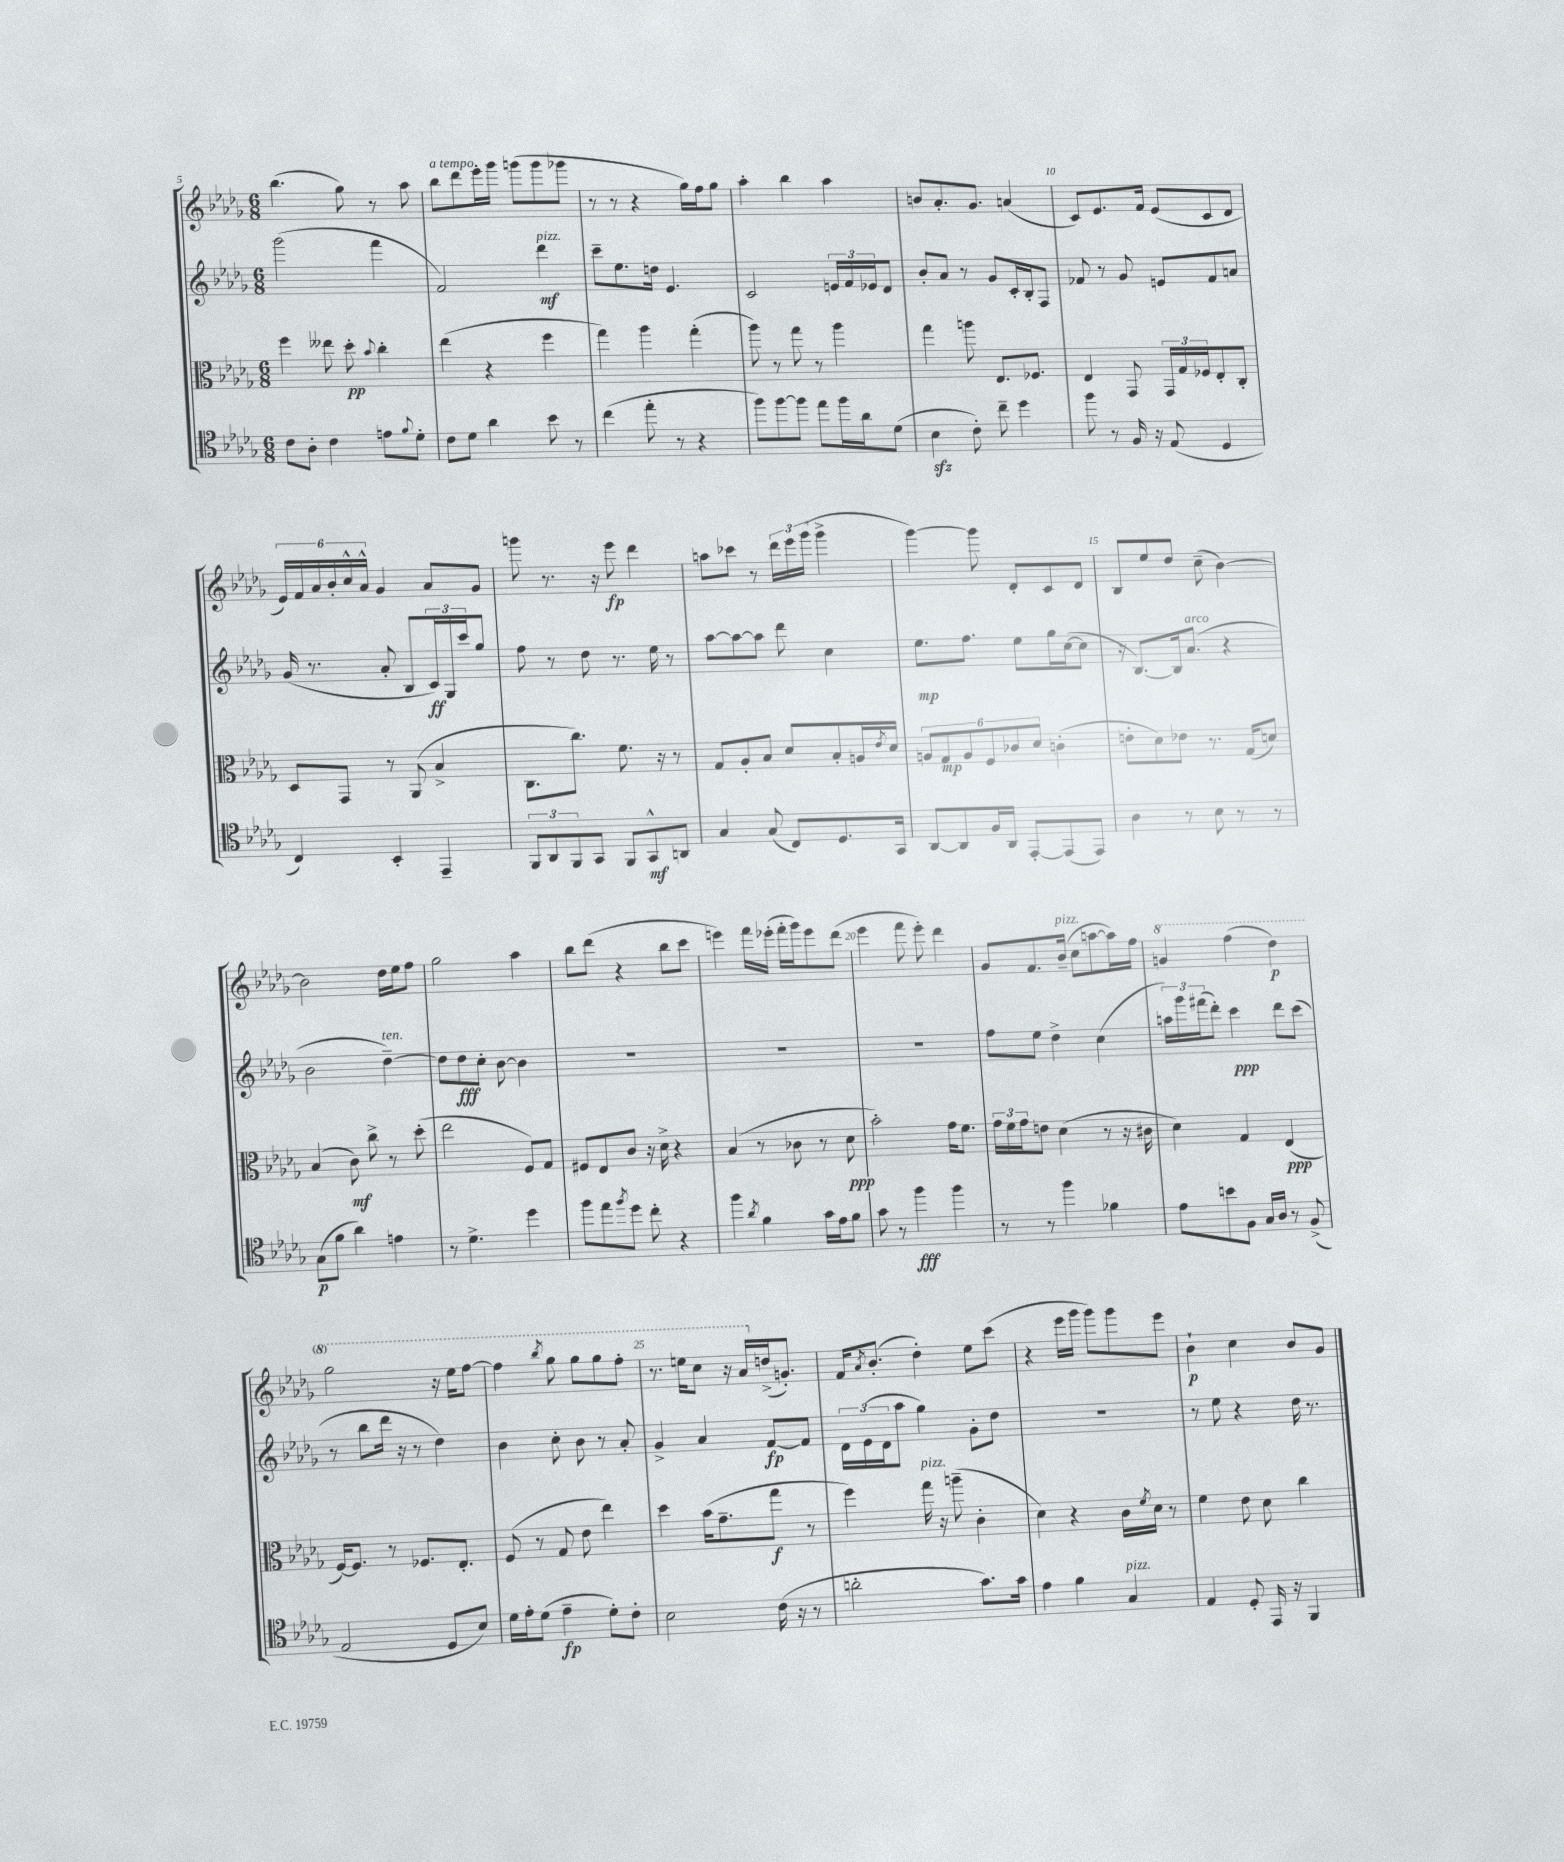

**kern	**dynam	**kern	**dynam	**kern	**dynam	**kern	**dynam
*part4	*part4	*part3	*part3	*part2	*part2	*part1	*part1
*staff4	*staff4	*staff3	*staff3	*staff2	*staff2	*staff1	*staff1
*clefC4	*	*clefC3	*	*clefG2	*	*clefG2	*
*k[b-e-a-d-g-]	*	*k[b-e-a-d-g-]	*	*k[b-e-a-d-g-]	*	*k[b-e-a-d-g-]	*
*M6/8	*	*M6/8	*	*M6/8	*	*M6/8	*
=5	=5	=5	=5	=5	=5	=5	=5
8c\L	.	4ff\	.	(2ggg-\	.	(4.bb-\	.
8A-'\J	.	.	.	.	.	.	.
4c\	.	8ee--X\	.	.	.	.	.
.	.	8dd-'\	pp	.	.	8gg-\)	.
.	.	8qqb-/	.	.	.	.	.
8en\L	.	4cc'\	.	4fff\	.	8r	.
8qqf/	.	.	.	.	.	.	.
8d-'\J	.	.	.	.	.	8aa-\	.
=6	=6	=6	=6	=6	=6	=6	=6
!	!	!	!	!	!	!LO:TX:a:i:t=a tempo	!
8c\L	.	(4ee-\	.	2f/)	.	8bb-\L	.
8d-\J	.	.	.	.	.	8ddd-\	.
4a-\	.	4r	.	.	.	16eee-'\L	.
.	.	.	.	.	.	16ggg-\JJ	.
.	.	.	.	.	.	(8gggn\L	.
!	!	!	!	!LO:TX:a:i:t=pizz.	!	!	!
8b-\	.	4ff\	.	4ddd-\	mf	8ggg\	.
8r	.	.	.	.	.	8ggg-X\J	.
=7	=7	=7	=7	=7	=7	=7	=7
(4cc\	.	4gg-\)	.	8ccc~\L	.	8r	.
.	.	.	.	8.ee-\	.	8r	.
8ee-'\	.	4aa-\	.	.	.	4r	.
.	.	.	.	16ddn\Jk	.	.	.
8r	.	.	.	4.e-/	.	.	.
4r	.	(4gg-'\	.	.	.	16gg-\LL)	.
.	.	.	.	.	.	16ff\J	.
.	.	.	.	.	.	8gg-\J	.
=8	=8	=8	=8	=8	=8	=8	=8
8ff\L)	.	8aa-\)	.	2c/	.	4aa-'\	.
[8ff\	.	8r	.	.	.	.	.
8ff\J]	.	8gg-\	.	.	.	4bb-\	.
8ee-\L	.	8r	.	.	.	.	.
16ff\L	.	4aa-\	.	24en/LL	.	4aa-\	.
.	.	.	.	24f/	.	.	.
16a-\J	.	.	.	.	.	.	.
.	.	.	.	24e-X/J	.	.	.
(8d-\J	.	.	.	8d-/J	.	.	.
=9	=9	=9	=9	=9	=9	=9	=9
4B-zz\	.	4gg-\	.	8b-'/L	.	8bn/L	.
.	.	.	.	8a-/J	.	8.a-'/	.
8c'\)	.	8aan\	.	8r	.	.	.
.	.	.	.	.	.	8.g-/J	.
8cc~\	.	8.E-/L	.	8g-/L	.	.	.
4dd-\	.	.	.	16c'/L	.	(4an/	.
.	.	8.F-X/J	.	16B-'/J	.	.	.
.	.	.	.	8F/J	.	.	.
=10	=10	=10	=10	=10	=10	=10	=10
8ff\	.	4E-/	.	8f-X/	.	8c/L)	.
8r	.	.	.	8r	.	8.e-/	.
16F/	.	8GG-/	.	8g-/	.	.	.
16r	.	.	.	.	.	16f/Jk	.
(8E-/	.	24GG-/LL	.	8en/L	.	(8e-/L	.
.	.	24G-/	.	.	.	.	.
.	.	24F-X/J	.	.	.	.	.
4D-/	.	8E-'/	.	8f-/	.	8c/	.
.	.	8C'/J	.	8an/J	.	8d-/J	.
!!LO:LB:g=z
=11	=11	=11	=11	=11	=11	=11	=11
4C/)	.	8D-/L	.	(16g-/	.	24e-/LL)	.
.	.	.	.	.	.	24f/	.
.	.	.	.	8.r	.	.	.
.	.	.	.	.	.	24a-/	.
.	.	8GG-/J	.	.	.	24b-'/	.
.	.	.	.	.	.	24cc^^/	.
.	.	.	.	.	.	24a-^^/JJ	.
4BB-'/	.	8r	.	8a-'/	.	4g-/	.
.	.	(8AA-/	.	8B-/L	.	.	.
4EE-~/	.	4B-^/	.	24c/L)	ff	8a-/L	.
.	.	.	.	24G-/	.	.	.
.	.	.	.	24ccc/J	.	.	.
.	.	.	.	8gg-/J	.	8g-/J	.
=12	=12	=12	=12	=12	=12	=12	=12
12FF/L	.	8.C\L	.	8ff\	.	8gggn\	.
12AA-/	.	.	.	.	.	.	.
.	.	.	.	8r	.	8.r	.
12FF/	.	.	.	.	.	.	.
.	.	8.cc\J)	.	.	.	.	.
8GG-/J	.	.	.	8dd-\	.	.	.
.	.	.	.	.	.	16r	.
8FF/L	.	8.f\	.	8.r	.	8eee-\	fp
8GG-^^/	mf	.	.	.	.	4ddd-\	.
.	.	16r	.	16ee-\	.	.	.
8AAn/J	.	8r	.	8r	.	.	.
=13	=13	=13	=13	=13	=13	=13	=13
4G-/	.	8G-/L	.	[8aa-\L	.	8aan\L	.
.	.	8A-'/	.	8aa-\_	.	8ccc-X\J	.
(8G-/	.	8B-/J	.	8aa-\J]	.	8r	.
8C/L)	.	8d-/L	.	8ddd-\	.	24ddd-\LL	.
.	.	.	.	.	.	24eee-\	.
.	.	.	.	.	.	(24ggg-\JJ	.
8.D-/	.	8B-'/	.	4cc\	.	4ggg-^\	.
.	.	16An/L	.	.	.	.	.
.	.	8qe-/	.	.	.	.	.
16GG-/Jk	.	16d-/JJ	.	.	.	.	.
=14	=14	=14	=14	=14	=14	=14	=14
[8AA-/L	.	12An/L	.	8.ee-\L	mp	[4ggg-\)	.
.	.	12G-/	mp	.	.	.	.
8AA-/]	.	.	.	.	.	.	.
.	.	12A/	.	.	.	.	.
.	.	.	.	8.ff\J	.	.	.
16F/L	.	12F/	.	.	.	8ggg-\]	.
16AA-/JJ	.	.	.	.	.	.	.
.	.	12c-X/	.	.	.	.	.
[8EE-'/L	.	.	.	8ee-\L	.	8d-'/L	.
.	.	12d-/J	.	.	.	.	.
(8EE-/]	.	(4cn'\	.	16gg-\L	.	8c/	.
.	.	.	.	([16cc\J	.	.	.
8EE-/J)	.	.	.	8cc\J]	.	8d-/J	.
=15	=15	=15	=15	=15	=15	=15	=15
4A-\	.	8en'\L	.	16r	.	8B-/L	.
.	.	.	.	[8.B-/L)	.	.	.
.	.	8d-\)	.	.	.	8ee-/	.
8r	.	8e-X\J	.	16B-/k]	.	8dd-/J	.
!	!	!	!	!LO:TX:a:i:t=arco	!	!	!
.	.	.	.	(8.a-/J	.	.	.
8B-\	.	8.r	.	.	.	(8cc~\	.
8r	.	.	.	4r	.	[4b-\)	.
.	.	(16G-/KL	.	.	.	.	.
8r	.	8dn/J)	.	.	.	.	.
!!LO:LB:g=z
=16	=16	=16	=16	=16	=16	=16	=16
(8G-\L	p	(4B-/	.	2b-\	.	2b-\]	.
8f\J	.	.	.	.	.	.	.
4a-\)	.	8c\)	mf	.	.	.	.
.	.	8cc^\	.	.	.	.	.
!	!	!	!	!LO:TX:a:i:t=ten.	!	!	!
4en\	.	8r	.	[4dd-~\)	.	16dd-\LL	.
.	.	.	.	.	.	16ee-\J	.
.	.	(8dd-'\	.	.	.	8ff\J	.
=17	=17	=17	=17	=17	=17	=17	=17
8r	.	2ee-\	.	8dd-\L]	.	2gg-\	.
4.d-^\	.	.	.	8dd-\	fff	.	.
.	.	.	.	8cc'\J	.	.	.
.	.	.	.	[8b-\	.	.	.
4dd-\	.	8F/L)	.	4b-\]	.	4aa-\	.
.	.	8G-/J	.	.	.	.	.
=18	=18	=18	=18	=18	=18	=18	=18
8ff\L	.	8F#X/L	.	2.r	.	8bb-\L	.
8ee-\	.	8E-/	.	.	.	(8ddd-\J	.
8qff/	.	.	.	.	.	.	.
8dd-\J	.	8c/J	.	.	.	4r	.
8cc'\	.	16r	.	.	.	.	.
.	.	16d-^\	.	.	.	.	.
4r	.	4r	.	.	.	8bb-\L	.
.	.	.	.	.	.	8ccc\J	.
=19	=19	=19	=19	=19	=19	=19	=19
4ff\	.	(4B-/	.	2.r	.	4eeen\)	.
8qa-/	.	.	.	.	.	.	.
4f\	.	8r	.	.	.	16fff\LL	.
.	.	.	.	.	.	(16eee-X'\JJ	.
.	.	8c-X\	.	.	.	16fff'\LL	.
.	.	.	.	.	.	16ggg-\J)	.
16g-\LL	.	8r	.	.	.	8eee-\	.
16e-\J	.	.	.	.	.	.	.
8f\J	.	8d-\	ppp	.	.	(8ddd-\J	.
=20	=20	=20	=20	=20	=20	=20	=20
8g-\	.	2b-'\)	.	2.r	.	4eee-\	.
8r	.	.	.	.	.	.	.
4ff\	fff	.	.	.	.	8fff\	.
.	.	.	.	.	.	8eee-'\)	.
4ff\	.	16g-\KL	.	.	.	4ddd-\	.
.	.	8.f\J	.	.	.	.	.
=21	=21	=21	=21	=21	=21	=21	=21
8r	.	24g-\LL	.	8ff\L	.	8g-/L	.
.	.	24f\	.	.	.	.	.
.	.	24g-\J	.	.	.	.	.
8r	.	8en\J	.	8ee-\J	.	8.f/	.
4ff\	.	(4d-\	.	4dd-^\	.	.	.
!	!	!	!	!	!	!LO:TX:a:i:t=pizz.	!
.	.	.	.	.	.	(16b-~/Jk	.
.	.	.	.	.	.	8cc\L	.
4f-X\	.	8r	.	(4cc\	.	[8aan\	.
.	.	16r	.	.	.	16aa\L])	.
.	.	16c#X\	.	.	.	16ff\JJ	.
=22	=22	=22	=22	=22	=22	=22	=22
*	*	*	*	*	*	*8va	*
8e-\L	.	4d-\)	.	24aan\LL)	.	4ggn/	.
.	.	.	.	24ggg-\	.	.	.
.	.	.	.	(24fff#X\J	.	.	.
8bn\	.	.	.	8ddd-'\J)	.	.	.
8F\J	.	4G-/	.	4ccc\	ppp	(4fff\	.
16G-/LL	.	.	.	.	.	.	.
16A-/JJ	.	.	.	.	.	.	.
8r	.	(4E-/	ppp	8ddd-\L	.	4ddd-\)	p
(8F^/	.	.	.	(8ccc\J	.	.	.
!!LO:LB:g=z
=23	=23	=23	=23	=23	=23	=23	=23
2E-/	.	[16F/KL)	.	8r	.	2ggg-\	.
.	.	8.F/J]	.	.	.	.	.
.	.	.	.	8bb-\L	.	.	.
.	.	8r	.	16ddd-\Jk	.	.	.
.	.	.	.	16r	.	.	.
.	.	8.F-X/L	.	8r	.	.	.
8D-/L	.	.	.	4dd-\)	.	16r	.
.	.	8.E-'/J	.	.	.	16eee-\KL	.
8B-/J)	.	.	.	.	.	[8fff\J	.
=24	=24	=24	=24	=24	=24	=24	=24
16d-\LL	.	(8F/	.	4b-\	.	4fff\]	.
16e-'\J	.	.	.	.	.	.	.
(8d-\J	.	8r	.	.	.	.	.
.	.	.	.	.	.	8qbbb-/	.
4e-~\	fp	8G-/	.	8cc'\	.	8ggg-\	.
.	.	8e-\	.	8b-\	.	8ggg-\L	.
8d-'\L)	.	4ee-\)	.	8r	.	8ggg-\	.
8c'\J	.	.	.	8a-'/	.	8fff'\J	.
=25	=25	=25	=25	=25	=25	=25	=25
2B-\	.	4dd-\	.	4g-^/	.	8.r	.
.	.	.	.	.	.	16eeen\KL	.
.	.	(16b-\KL	.	4a-/	.	8ccc\J	.
.	.	8.g-~\	.	.	.	.	.
.	.	.	.	.	.	16r	.
.	.	.	.	.	.	16aa-/LL	.
*	*	*	*	*	*	*X8va	*
(16c\	.	8gg-\J	f	[8f/L	fp	(16ddn^/J	.
16r	.	.	.	.	.	8.gn'/J)	.
8r	.	8r	.	8f/J]	.	.	.
=26	=26	=26	=26	=26	=26	=26	=26
2an'\	.	4ff\)	.	24d-\LL	.	16f/KL	.
.	.	.	.	(24e-\	.	.	.
.	.	.	.	.	.	8qa-/	.
.	.	.	.	.	.	(8.b-'/J	.
.	.	.	.	24d-\J	.	.	.
.	.	.	.	8aa-\J	.	.	.
!	!	!LO:TX:a:i:t=pizz.	!	!	!	!	!
.	.	16gg-\	.	4gg-\)	.	4dd-'\)	.
.	.	16r	.	.	.	.	.
.	.	(8aan~\	.	.	.	.	.
8.g-\L)	.	4c'\	.	8g-'\L	.	8ee-\L	.
.	.	.	.	8dd-\J	.	(8ccc\J	.
16g-\Jk	.	.	.	.	.	.	.
=27	=27	=27	=27	=27	=27	=27	=27
4e-\	.	4d-\)	.	2.r	.	4r	.
4f\	.	4r	.	.	.	16eee-\LL	.
.	.	.	.	.	.	16ggg-\JJ	.
.	.	.	.	.	.	8ggg-\L)	.
!LO:TX:a:i:t=pizz.	!	!	!	!	!	!	!
4G-/	.	16c\LL	.	.	.	8ggg-\	.
.	.	8qf/	.	.	.	.	.
.	.	16d-\JJ	.	.	.	.	.
.	.	8r	.	.	.	8eee-\J	.
=28	=28	=28	=28	=28	=28	=28	=28
4E-/	.	4f\	.	8r	.	4b-`\	p
.	.	.	.	8ee-\	.	.	.
8D-'/	.	8e-\	.	4r	.	4cc\	.
16EE-/	.	8d-\	.	.	.	.	.
16r	.	.	.	.	.	.	.
4FF/	.	4cc\	.	16dd-\	.	8b-/L	.
.	.	.	.	8.r	.	.	.
.	.	.	.	.	.	8g-/J	.
==	==	==	==	==	==	==	==
*-	*-	*-	*-	*-	*-	*-	*-
